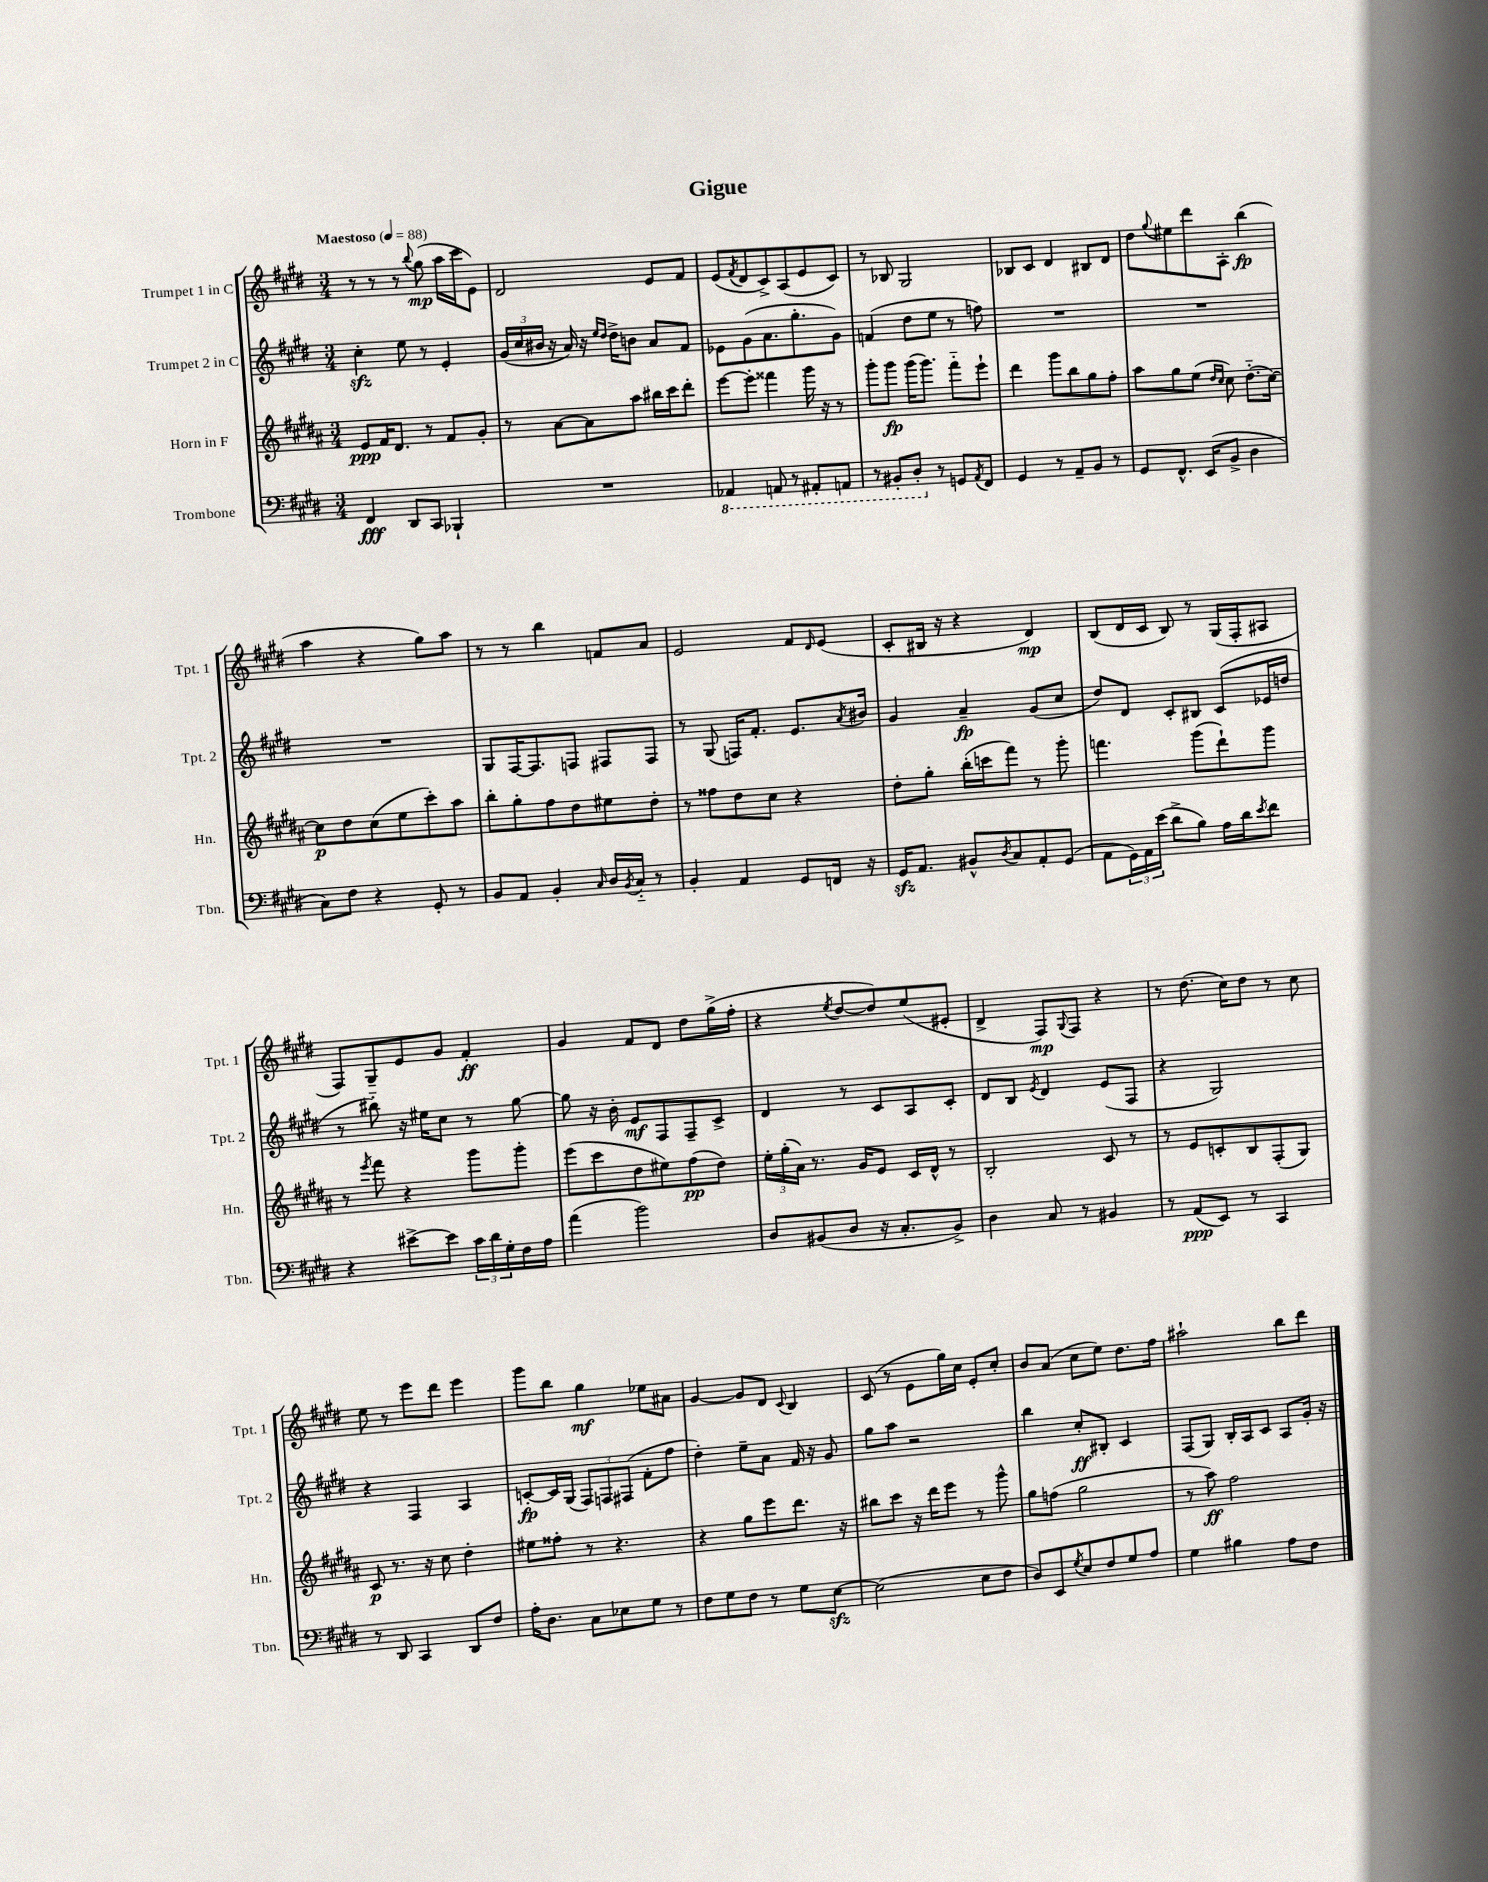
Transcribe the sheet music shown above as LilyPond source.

\header { title = "Gigue" }
<<
\new StaffGroup <<
\new Staff = "s0" \with { instrumentName = "Trumpet 1 in C" shortInstrumentName = "Tpt. 1" } {
    \clef treble \key e \major \numericTimeSignature \time 3/4 \tempo "Maestoso" 4 = 88
    r8 r8 r8 \appoggiatura { b''8 } gis''8\mp( a''16 cis'''16 e'8) |
    dis'2 e'8 fis'8 |
    e'8( \acciaccatura { fis'8 } dis'8 cis'8->) a8( e'8 cis'8) |
    r8 bes8 gis2 |
    bes8 cis'8 dis'4 bis8 dis'8 |
    dis''8 \appoggiatura { gis''8 } eis''8 dis'''8 a8-. b''4\fp( |
    a''4 r4 gis''8) a''8 |
    r8 r8 b''4 f'8 a'8 |
    e'2 fis'8 \grace { dis'16 } e'8( |
    cis'8-. bis16 r16 r4 dis'4\mp) |
    b8( dis'16 cis'16 b8) r8 gis16( fis16-. ais8 |
    fis8) gis8-- e'8 gis'8 fis'4-.\ff |
    gis'4 fis'8 dis'8 dis''8 gis''16->( fis''16-. |
    r4 \acciaccatura { e''8 } dis''8~ dis''8) e''8( eis'8-. |
    dis'4-> fis8\mp) \appoggiatura { gis8 } fis8 r4 |
    r8 dis''8.( cis''16) dis''8 r8 cis''8 |
    e''8 r8 e'''8 dis'''8 e'''4 |
    gis'''8 b''8 gis''4\mf ees''8 ais'8 |
    gis'4~ gis'8 dis'8 \appoggiatura { cis'8 } b4 |
    cis'8( r8 e'8 gis''16) cis''16 e'8-. cis''8-. |
    b'8 a'8( cis''8 e''8) dis''8. fis''16 |
    ais''2-! b''8 dis'''8 \bar "|." |
}
\new Staff = "s1" \with { instrumentName = "Trumpet 2 in C" shortInstrumentName = "Tpt. 2" } {
    \clef treble \key e \major \numericTimeSignature \time 3/4
    cis''4-.\sfz e''8 r8 e'4-. |
    \tuplet 3/2 { gis'16( cis''16 bis'16 } r16 a'16) r16 \grace { e''16 dis''16 } dis''16-> b'8 a'8 fis'8 |
    ees'8 gis'8( a'8. gis''8.-. gis'8) |
    f'4( dis''8 e''8 r8 f''8) |
    R2. |
    R2. |
    R2. |
    gis8 fis16~ fis8. f8 fis8 fis8 |
    r8 gis8( f16) fis'8.-. e'8. \acciaccatura { a'8 } bis'16 |
    gis'4 a'4--\fp gis'8( cis''8 |
    dis''8) dis'8 cis'8-. bis8 cis'8( ees'16 d''16 |
    r8 bis''8-_) r16 eis''16 cis''8 r8 gis''8~ |
    gis''8 r16 b'16-. e'8\mf fis8 fis8-- cis'8-> |
    dis'4 r8 cis'8 a8 cis'8-. |
    dis'8 b8 \acciaccatura { e'8 } dis'4 e'8( fis8 |
    r4 gis2) |
    r4 fis4 a4 |
    c'8~-.\fp c'16 gis16( \tuplet 3/2 { fis8) f8 fis8( } fis'8-. fis''8 |
    dis''4-.) e''8-- a'8 fis'16 r16 gis'8 |
    gis''8 a''8 r2 |
    b''4 cis''8-.\ff bis8-. cis'4 |
    fis8( gis8) b16-. a16 cis'8 a8 gis'16-. r16 \bar "|." |
}
\new Staff = "s2" \with { instrumentName = "Horn in F" shortInstrumentName = "Hn." } {
    \clef treble \key b \major \numericTimeSignature \time 3/4
    e'8\ppp fis'16 dis'8. r8 fis'8 gis'8-. |
    r8 ais'8~ ais'8 ais''8 bis''16 cis'''16 dis'''8-. |
    e'''8~ e'''8-. fisis'''4 gis'''16 r16 r8 |
    gis'''8-. gis'''8\fp gis'''16( gis'''8.) fis'''8-_ e'''8-! |
    dis'''4 gis'''8 b''8 gis''8 fis''8-. |
    ais''8 gis''8 e''8( \grace { dis''16 cis''16 } cis''8) dis''8.-_( cis''16~) |
    cis''8\p dis''8 cis''8( e''8 cis'''8-.) ais''8 |
    b''8-. gis''8-. fis''8 dis''8 eis''8 dis''8-. |
    r8 fisis''8 dis''8 cis''8 r4 |
    dis''8-. gis''8-. b''16-.( c'''16 fis'''8) r8 gis'''8-. |
    f'''4. gis'''8( dis'''8-!) gis'''8 |
    r8 \acciaccatura { e'''8 } fis'''8 r4 gis'''8 gis'''8-. |
    e'''8( cis'''8 dis''8 eis''8) fis''8\pp( dis''8) |
    \tuplet 3/2 { e''16-. gis''16-.( ais'16) } r8. gis'16 e'8 cis'16 dis'16-^ r8 |
    b2-. cis'8 r8 |
    r8 e'8 c'8-. b8 fis8-.( gis8) |
    cis'8\p r8. r16 cis''8 dis''4-. |
    eis''8 fisis''8-. r8 r4. |
    r4 gis''8 e'''8 dis'''8. r16 |
    bis''8 cis'''8 r16 dis'''16 e'''8 r8 gis'''8-^ |
    gis''8 f''8( gis''2 |
    r8 ais''8\ff) fis''2 \bar "|." |
}
\new Staff = "s3" \with { instrumentName = "Trombone" shortInstrumentName = "Tbn." } {
    \clef bass \key e \major \numericTimeSignature \time 3/4
    fis,4\fff dis,8 cis,8 bes,,4-! |
    R2. |
    \ottava #-1 aes,,4 a,,8 r8 ais,,8-. a,,8 |
    r8 bis,,8-. dis,8-. \ottava #0 r8 g,8 \acciaccatura { a,8 } fis,8 |
    gis,4 r8 a,8-- b,8 r8 |
    gis,8 fis,8.-^ e,16( b,8-> dis4 |
    cis8) fis8 r4 gis,8-. r8 |
    b,8 a,8 b,4-. \grace { cis16 } dis16 \acciaccatura { b,8 } cis16-_ r8 |
    b,4-. a,4 gis,8 f,16 r16 |
    gis,16\sfz a,8. bis,8-^ \acciaccatura { dis8 } cis8 a,8-. gis,8( |
    a,8 \tuplet 3/2 { gis,16) a,16 e'16( } dis'8-> b8) a16 dis'16 \acciaccatura { e'8 } fis'8 |
    r4 eis'8~-> eis'8 \tuplet 3/2 { cis'16 dis'16 gis16-. } fis16 a16 |
    a'4( b'2) |
    dis8 bis,8( dis8 r16 cis8.-. bis,8->) |
    dis4 cis8 r8 bis,4 |
    r8 a,8\ppp( e,8) r8 cis,4 |
    r8 dis,8 cis,4 dis,8 fis8 |
    a16-. dis8. cis8 ees8 gis8 r8 |
    fis8 gis8 fis8 r8 gis8 e8~\sfz |
    e2( e8 fis8 |
    dis8) e,8 \acciaccatura { gis8 } e8 fis8 gis8 a8 |
    gis4 bis4 a8 fis8 \bar "|." |
}
>>
>>
\layout { \context { \Score \remove "Bar_number_engraver" } }
